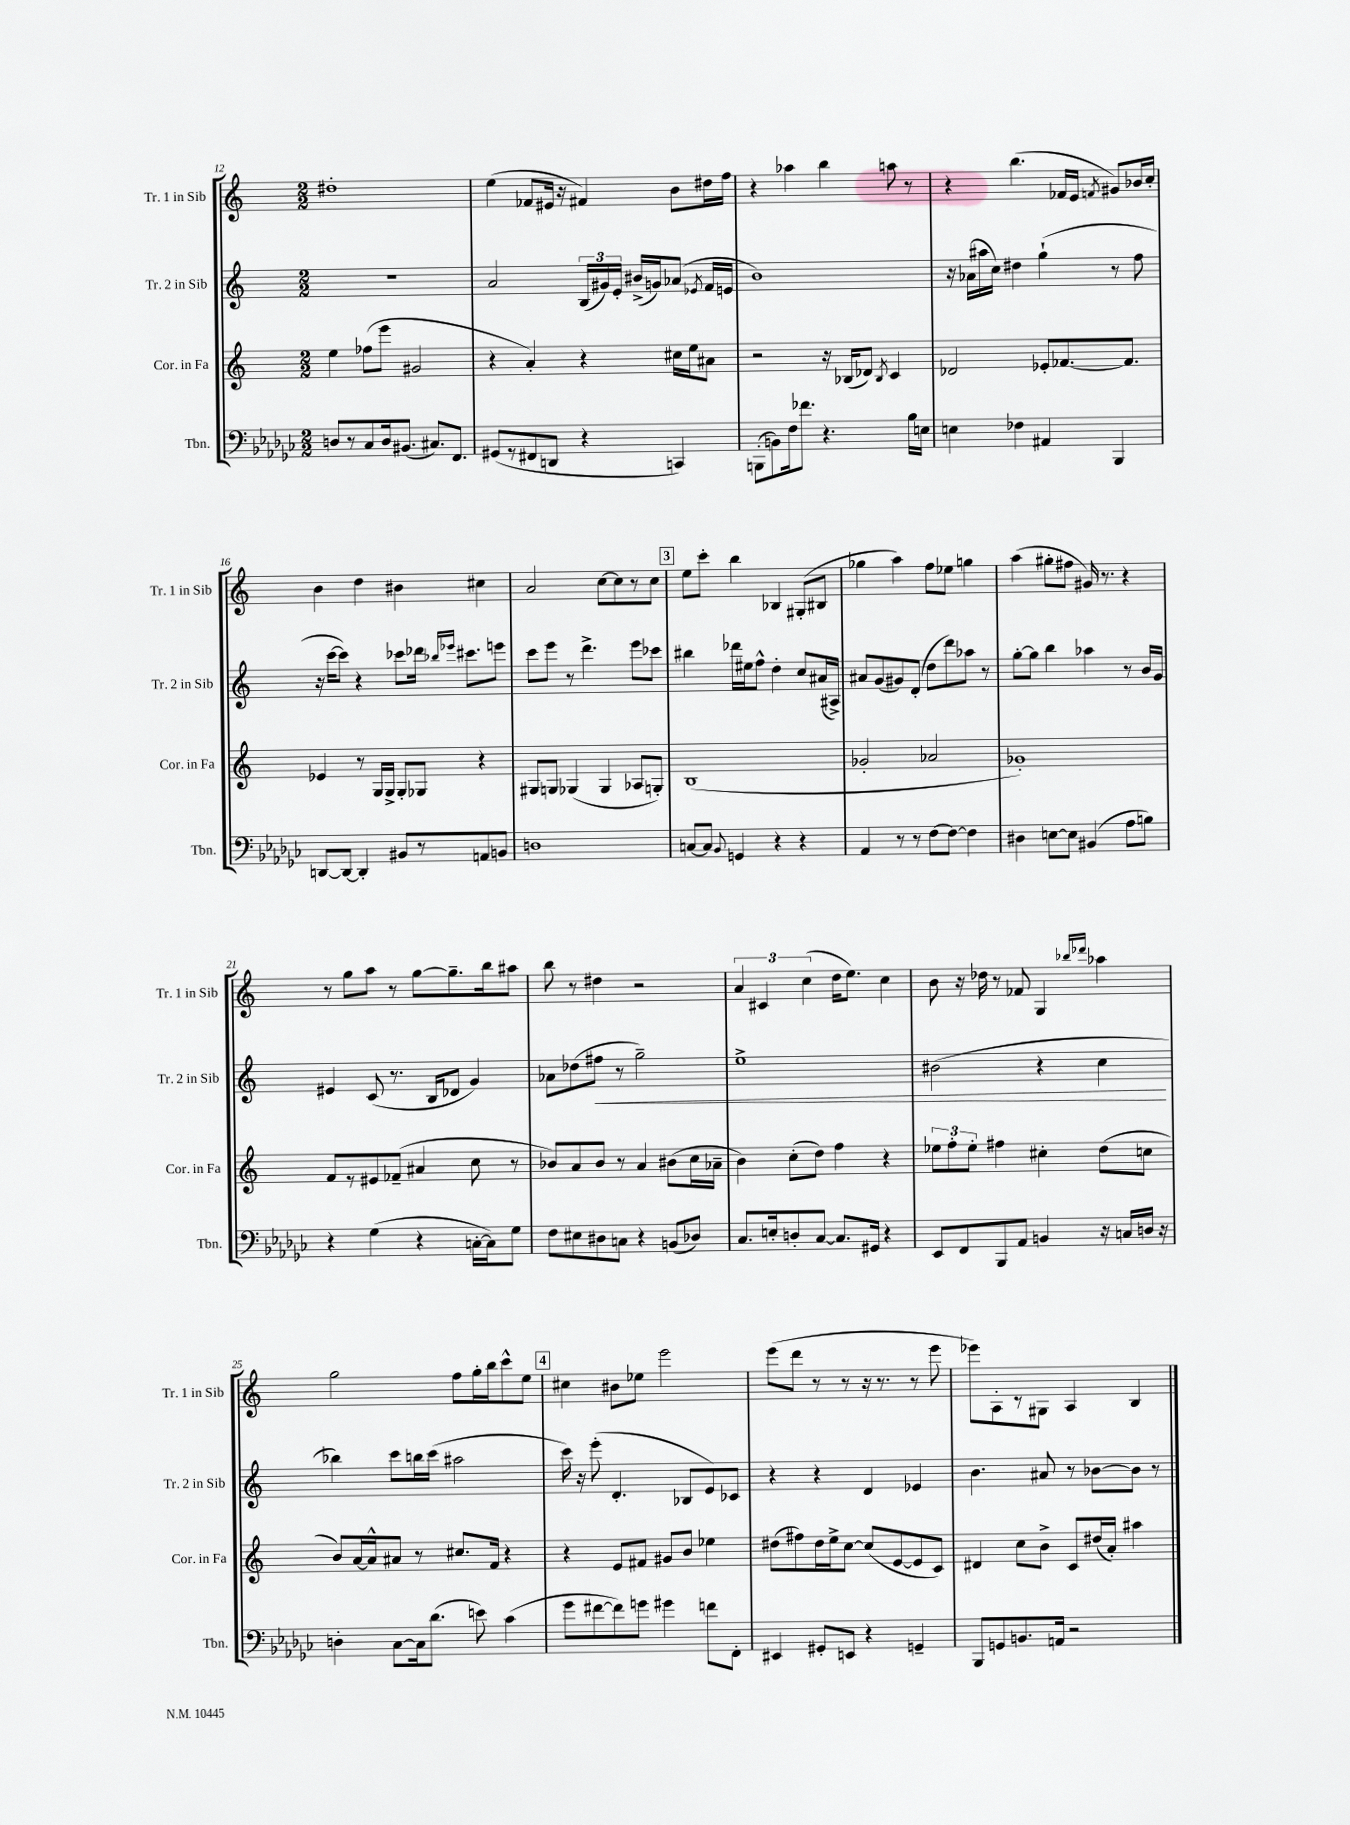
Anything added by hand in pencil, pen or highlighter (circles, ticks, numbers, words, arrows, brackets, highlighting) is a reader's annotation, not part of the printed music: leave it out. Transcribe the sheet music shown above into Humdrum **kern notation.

**kern	**kern	**kern	**dynam	**kern
*part4	*part3	*part2	*part2	*part1
*staff4	*staff3	*staff2	*staff2	*staff1
*I"Tbn.	*I"Cor. in Fa	*I"Tr. 2 in Sib	*	*I"Tr. 1 in Sib
*I'Tbn.	*I'Cor. in Fa	*I'Tr. 2 in Sib	*	*I'Tr. 1 in Sib
*clefF4	*clefG2	*clefG2	*	*clefG2
*k[b-e-a-d-g-c-]	*k[]	*k[]	*	*k[]
*M2/2	*M2/2	*M2/2	*	*M2/2
=12	=12	=12	=12	=12
8Dn/L	4ee\	1r	.	1dd#X'
8r	.	.	.	.
8C-/	(8ff-X\L	.	.	.
16D/k	8eee\J	.	.	.
(8.BB#X/J	.	.	.	.
.	2g#X/	.	.	.
8.C#X/L)	.	.	.	.
8.FF/J	.	.	.	.
=13	=13	=13	=13	=13
(8GG#X/L	4r	2a/	.	(4ee\
8r	.	.	.	.
8FF#X/	4a'/)	.	.	8f-X/L
8DDn/J	.	.	.	16e#X/Jk
.	.	.	.	16r
4r	4r	(24B/LL	.	4f#X/)
.	.	24g#X/)	.	.
.	.	24e'/JJ	.	.
.	.	(16b#X^/LL	.	.
.	.	16gn/J)	.	.
4CCn/)	16cc#X\LL	(8a-X/J	.	8b\L
.	16ee\J	.	.	.
.	.	8qe-X/	.	.
.	8a#X\J	16f/LL	.	16dd#X\L
.	.	16en/JJ	.	16ff\JJ
=14	=14	=14	=14	=14
(8BBBn'\L	2r	1b)	.	4r
8BBn\)	.	.	.	.
16F\k	.	.	.	4aa-X\
8.f-X\J	.	.	.	.
4.r	16r	.	.	4bb\
.	(16B-X/KL	.	.	.
.	8d-X/J)	.	.	.
.	8qB-/	.	.	.
.	4c/	.	.	8aan\
16B-\LL	.	.	.	8r
16En\JJ	.	.	.	.
=15	=15	=15	=15	=15
4En\	2d-X/	16r	.	4r
.	.	(16a-X\LL	.	.
.	.	16aa#X\	.	.
.	.	16cc\JJ)	.	.
4F-X\	.	4dd#X\	.	(4.bb\
4AA#X/	8e-X'/L	(4gg`\	.	.
.	[8.f-X/	.	.	16f-X/LL
.	.	.	.	16e/JJ
.	.	.	.	8qfn/
4BBB-/	.	8r	.	8g#X/L)
.	8.f-/J]	.	.	.
.	.	8ff\	.	16b-X/L
.	.	.	.	16cc'/JJ
!!LO:LB:g=z
=16	=16	=16	=16	=16
[8DDn/L	4e-X/	16r	.	4b\
.	.	[16ccc\KL	.	.
8DD/J_	.	8ccc\J])	.	.
4DD'/]	8r	4r	.	4dd\
.	16G/LL	.	.	.
.	16G^/JJ	.	.	.
8BB#X/L	8G'/L	8ccc-X\L	.	4b#X\
8r	8G-X/J	16ddd-X\Jk	.	.
.	.	16qqbb-X/LL	.	.
.	.	16qqeee-X/JJ	.	.
.	.	8.ccc#X\L	.	.
8AAn/	4r	.	.	4cc#X\
8BBn/J	.	8eeen\J	.	.
=17	=17	=17	=17	=17
1Dn	8G#X/L	8ccc\L	.	2a/
.	8Gn/J	8eee\J	.	.
.	(4G-X/	8r	.	.
.	.	4.ddd^\	.	.
.	4G-/	.	.	[8cc\L
.	.	.	.	8cc\]
.	8A-X/L	8eee\L	.	8r
.	8Gn'/J)	8ccc-X\J	.	8cc\J
!!LO:REH:place=s1:t=3
=18	=18	=18	=18	=18
[8Cn/L	(1B	4bb#X\	.	8ee\L
8C/J]	.	.	.	8ccc'\J
8qqBB-/	.	.	.	.
4GGn/	.	16ddd-X\LL	.	4bb\
.	.	16ee#X\J	.	.
.	.	8ff^^\J	.	.
4r	.	4dd'\	.	4B-X/
4r	.	8cc/L	.	(8G#X'/L
.	.	(16a#X/L	.	8B#X/J
.	.	16A#X^/JJ)	.	.
=19	=19	=19	=19	=19
4AA-/	2g-X'/	8a#X/L	.	4gg-X\
.	.	(8g/	.	.
8r	.	8g#X/)	.	4aa\)
8r	.	(8d'/J	.	.
[8F\L	2a-X/	8dd\L	.	8ff\L
8F\J_	.	8ddd\)	.	8ee-X\J
4F\]	.	8aa-X\J	.	4ggn\
.	.	8r	.	.
=20	=20	=20	=20	=20
4D#X\	1g-X')	[8gg'\L	.	(4aa\
.	.	8gg\J]	.	.
[8En\L	.	4bb\	.	8gg#X'\L
8E\J]	.	.	.	8ff#X\J
(4BB#X/	.	4aa-X\	.	16g#X/)
.	.	.	.	8.r
8A-\L	.	8r	.	4r
8Bn\J)	.	16b/LL	.	.
.	.	16g/JJ	.	.
!!LO:LB:g=z
=21	=21	=21	=21	=21
4r	8f/L	4e#X/	.	8r
.	8r	.	.	8gg\L
(4G-\	8e#X/	(8c/	.	8aa\J
.	(8f-X~/J	8.r	.	8r
4r	4a#X/	.	.	[8gg\L
.	.	16B/KL	.	.
.	.	8d-X/J	.	8.gg~\]
[16Cn'\LL	8cc\	4g/)	.	.
16C\J])	.	.	.	16bb\k
8G-\J	8r	.	.	8aa#X\J
=22	=22	=22	=22	=22
8F\L	8b-X/L)	8a-X\L	.	8bb\
8E#X\	8a/	(8dd-X\	.	8r
!	!	!	!LO:HP:b	!
8D#X\	8b-/J	8ff#X\J	<	4dd#X\
8Cn\J	8r	8r	.	.
4r	4a/	2gg~\)	.	2r
(8BBn/L	(8b#X\L	.	.	.
8D-X/J)	16cc\L	.	.	.
.	16a-X~\JJ	.	.	.
=23	=23	=23	=23	=23
8.C-/L	4b\)	1ee^	.	6a/
.	.	.	.	6c#X/
16En'/k	.	.	.	.
8Dn'/	(8cc'\L	.	.	.
.	.	.	.	(6cc\
[8C-/J	8dd\J)	.	.	.
8.C-/L]	4ff\	.	.	16dd\KL
.	.	.	.	8.ee\J)
16GG#X/Jk	.	.	.	.
4r	4r	.	.	4cc\
=24	=24	=24	=24	=24
8EE-/L	12ee-X\L	(2b#X\	.	8b\
.	12ff'\	.	.	.
8FF/	.	.	.	16r
.	12ee-'\J	.	.	.
.	.	.	.	16dd-X\
8BBB-/	4ff#X\	.	.	8r
8AA-/J	.	.	.	8f-X/
4BBn/	4cc#X'\	4r	.	4G/
.	.	.	.	16qqbb-X/LL
.	.	.	.	16qqddd-X/JJ
16r	(8dd\L	4cc\	.	4aa-X\
16Cn/LL	.	.	.	.
16Dn/JJ	8ccn\J	.	.	.
16r	.	.	.	.
.	.	.	[	.
!!LO:LB:g=z
=25	=25	=25	=25	=25
4Dn'\	8b/L)	4bb-X\)	.	2gg\
.	[16a/L	.	.	.
.	16a^^/J]	.	.	.
[8C-\L	8a#X/J	8ccc\L	.	.
16C-\k]	8r	16bbn\L	.	.
(8.d-\J	.	(16ccc\JJ	.	.
.	8.cc#X/L	2aa#X\	.	8ff\L
8en\)	.	.	.	16gg'\L
.	16f/Jk	.	.	16bb\J
(4c-\	4r	.	.	8ccc^^\
.	.	.	.	8ee\J
!!LO:REH:place=s1:t=4
=26	=26	=26	=26	=26
8g-\L	4r	16ccc\)	.	4cc#X\
.	.	16r	.	.
[8f#X\	.	(8eee'\	.	.
8f#\])	8e/L	4.d'/	.	8b#X\L
8gn\J	8f#X/J	.	.	8ee-X\J
4g#X\	8g#X/L	.	.	2eee\
.	8b/J	8B-X/L	.	.
8fn\L	4ee-X\	8e/)	.	.
8FF'\J	.	8c-X/J	.	.
=27	=27	=27	=27	=27
4EE#X/	(8dd#X\L	4r	.	(8eee\L
.	8ff#X\)	.	.	8ddd\J
8GG#X'/L	16dd#\L	4r	.	8r
.	16ee^\J	.	.	.
8EEn/J	[8cc\J	.	.	8r
4r	(8cc/L]	4d/	.	16r
.	.	.	.	8.r
.	[8e/	.	.	.
4GGn~/	8e/]	4e-X/	.	8r
.	8c/J)	.	.	8eee\
=28	=28	=28	=28	=28
8BBB-/L	4d#X/	4.b\	.	8eee-X\L)
8GGn/	.	.	.	8A'\
8.BBn/	8cc\L	.	.	8r
.	8b^\J	8a#X/	.	8G#X\J
16AAn/Jk	.	.	.	.
2r	8c/L	8r	.	4A/
.	(16dd#X/L	[8b-X\L	.	.
.	16a'/JJ)	.	.	.
.	4aa#X\	8b-\J]	.	4B/
.	.	8r	.	.
==	==	==	==	==
*-	*-	*-	*-	*-
